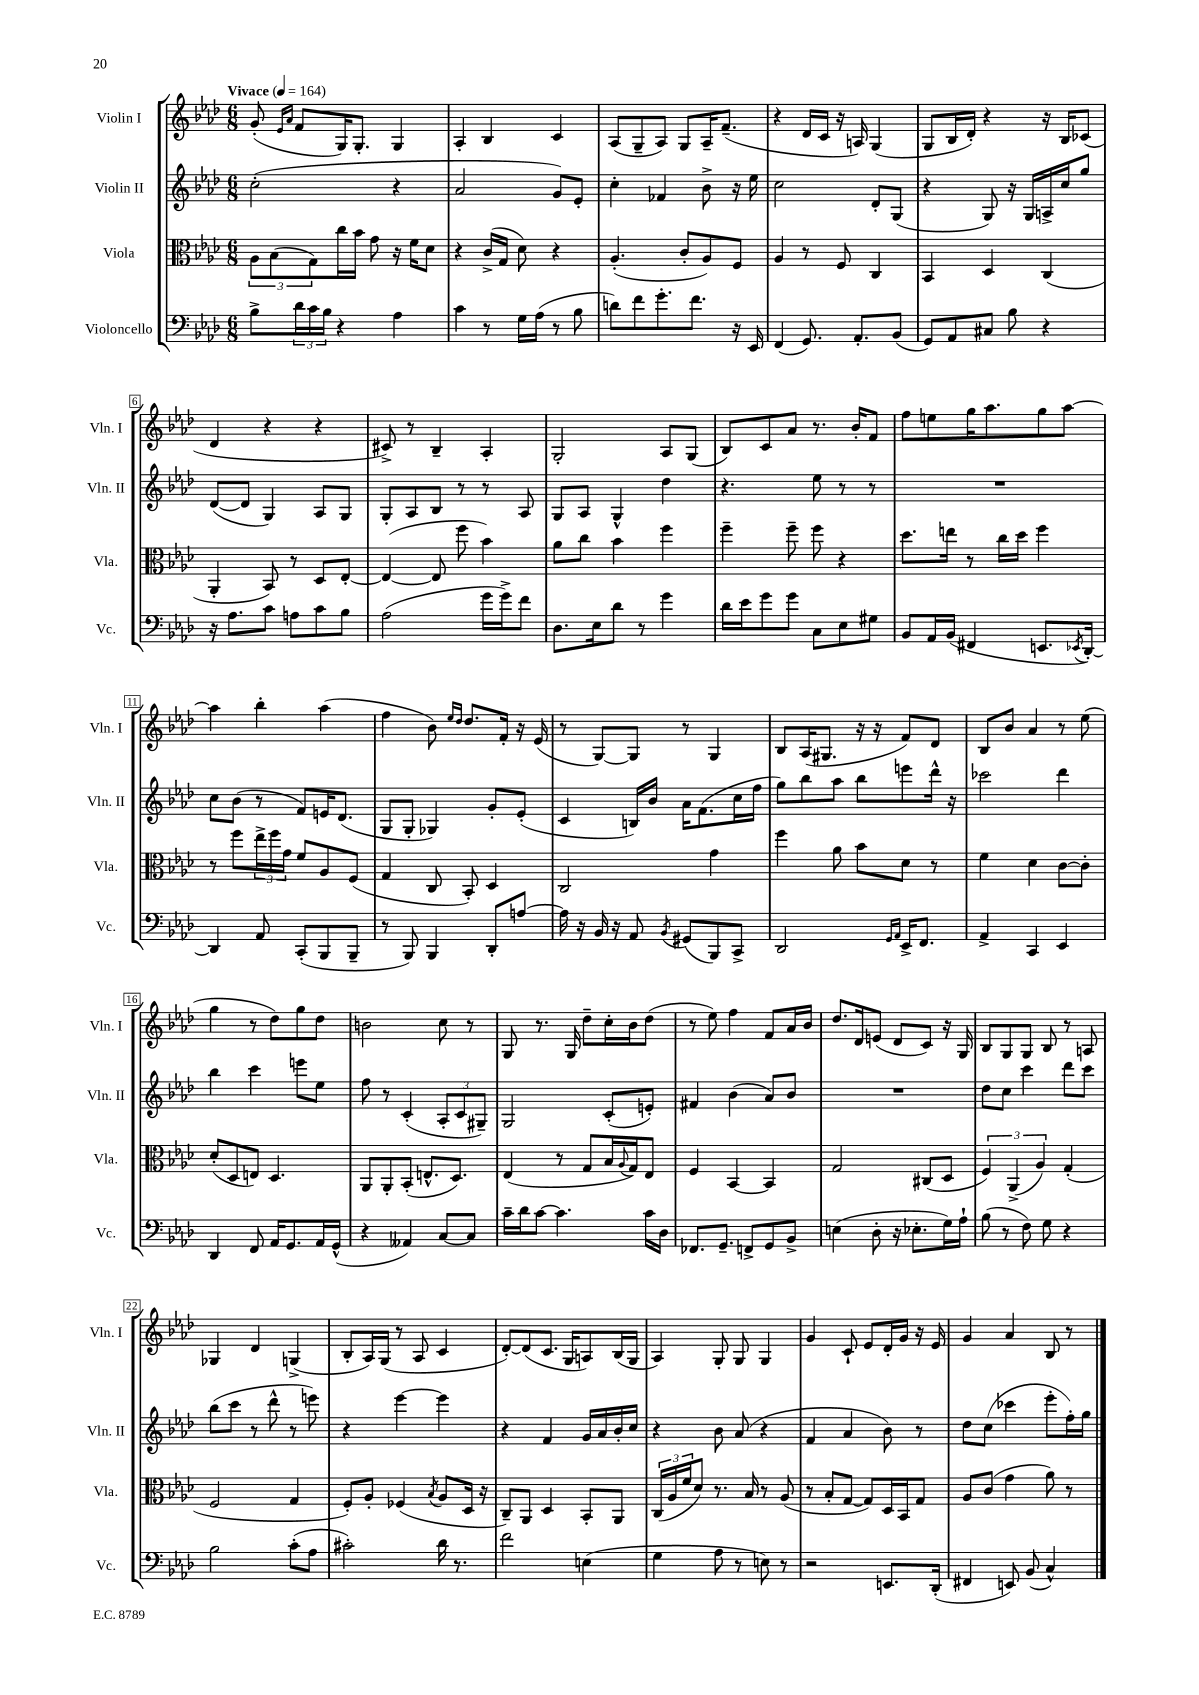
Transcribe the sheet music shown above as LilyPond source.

<<
\new StaffGroup <<
\new Staff = "s0" \with { instrumentName = "Violin I" shortInstrumentName = "Vln. I" } {
    \clef treble \key aes \major \numericTimeSignature \time 6/8 \tempo "Vivace" 4 = 164
    g'8-.( \grace { ees'16 aes'16 } f'8 g16) g8.-. g4 |
    aes4-. bes4 c'4 |
    aes8( g8-- aes8) g8 aes16-- f'8.--( |
    r4 des'16 c'16 r16 a16) g4( |
    g8 bes16 des'16-.) r4 r16 bes16 ces'8( |
    des'4 r4 r4 |
    cis'8->) r8 bes4-- aes4-. |
    g2-. aes8 g8( |
    bes8) c'8 aes'8 r8. bes'16-. f'8 |
    f''8 e''8 g''16 aes''8. g''8 aes''8~ |
    aes''4 bes''4-. aes''4( |
    f''4 bes'8) \grace { ees''16 des''16 } des''8. f'16-. r16 ees'16( |
    r8 g8~) g8 r8 g4 |
    bes8 aes16( gis8. r16 r16 f'8) des'8 |
    bes8 bes'8 aes'4 r8 ees''8( |
    g''4 r8 des''8) g''8 des''8 |
    b'2 c''8 r8 |
    g8 r8. g16 des''8-- c''16-. bes'16 des''8( |
    r8 ees''8) f''4 f'8 aes'16 bes'16 |
    des''8. des'16 e'8( des'8 c'8) r16 g16 |
    bes8 g8 g8 bes8 r8 a8 |
    ges4 des'4 g4->( |
    bes8-. aes16) g16( r8 aes8 c'4 |
    des'8~-.) des'8( c'8. g16 a8) bes16( g16 |
    aes4) g8-. g8 g4 |
    g'4 c'8-! ees'8 des'16-. g'16 r16 ees'16 |
    g'4 aes'4 bes8 r8 \bar "|." |
}
\new Staff = "s1" \with { instrumentName = "Violin II" shortInstrumentName = "Vln. II" } {
    \clef treble \key aes \major \numericTimeSignature \time 6/8
    c''2-.( r4 |
    aes'2 g'8) ees'8-. |
    c''4-. fes'4 bes'8-> r16 ees''16 |
    c''2 des'8-. g8( |
    r4 g8) r16 g16 a16-> c''16 g''8 |
    des'8~( des'8 g4) aes8 g8 |
    g8-. aes8 bes8 r8 r8 aes8 |
    g8 aes8 g4-^ des''4 |
    r4. ees''8 r8 r8 |
    R2. |
    c''8 bes'8( r8 f'8) e'16 des'8.( |
    g8 g8-. ges4) g'8-. ees'8-.( |
    c'4 b16) bes'16 aes'16 f'8.( c''16 f''16 |
    g''8) bes''8 aes''8 bes''8 e'''8 des'''16-^ r16 |
    ces'''2 des'''4 |
    bes''4 c'''4 e'''8 ees''8 |
    f''8 r8 c'4-.( \tuplet 3/2 { aes8-. c'8 gis8--) } |
    g2 c'8-.( e'8-.) |
    fis'4 bes'4( aes'8) bes'8 |
    R2. |
    des''8 c''8 c'''4 des'''8 c'''8 |
    bes''8( c'''8 r8 des'''8-^ r8 e'''8) |
    r4 ees'''4~ ees'''4 |
    r4 f'4 g'16 aes'16 bes'16-. c''16 |
    r4 bes'8 aes'8( r4 |
    f'4 aes'4 bes'8) r8 |
    des''8 c''8( ces'''4 ees'''8-. f''16-.) g''16 \bar "|." |
}
\new Staff = "s2" \with { instrumentName = "Viola" shortInstrumentName = "Vla." } {
    \clef alto \key aes \major \numericTimeSignature \time 6/8
    \tuplet 3/2 { aes8 bes8( g8) } c''16 bes'16 g'8 r16 f'16 des'8 |
    r4 c'16->( g16 des'8) r4 |
    aes4.-.( c'8-. aes8) f8 |
    aes4 r8 f8 c4 |
    bes,4 des4 c4( |
    aes,4-. bes,8) r8 des8 ees8~-. |
    ees4~( ees8 f''8 bes'4) |
    aes'8 c''8 bes'4 f''4 |
    f''4-- f''8-- f''8 r4 |
    des''8. e''16 r8 c''16 des''16 f''4 |
    r8 f''8 \tuplet 3/2 { ees''16-> f''16 g'16 } f'8 aes8 f8( |
    g4 c8 bes,8-.) des4 |
    c2 g'4 |
    f''4 aes'8 bes'8 des'8 r8 |
    f'4 des'4 c'8~ c'8-. |
    des'8-.( des8 e8) des4. |
    aes,8 aes,8-. bes,8-.( e8.-^ des8.) |
    ees4( r8 g8 bes16 \appoggiatura { aes8 } g16) ees8 |
    f4 bes,4~ bes,4 |
    g2 cis8( des8 |
    \tuplet 3/2 { f4) aes,4->( aes4) } g4-.( |
    f2 g4 |
    f8-.) aes8-. fes4( \acciaccatura { bes8 } aes8 des16 r16 |
    c8--) aes,8 des4 bes,8-. aes,8 |
    \tuplet 3/2 { c16( aes16 f'16 } des'8) r8. bes16 r8 aes8( |
    r8 bes8-. g8~ g8) des16 bes,16 g8 |
    aes8 c'8( g'4 aes'8) r8 \bar "|." |
}
\new Staff = "s3" \with { instrumentName = "Violoncello" shortInstrumentName = "Vc." } {
    \clef bass \key aes \major \numericTimeSignature \time 6/8
    bes8-> \tuplet 3/2 { des'16 c'16 bes16 } r4 aes4 |
    c'4 r8 g16 aes16( r8 bes8 |
    d'8) f'8 g'8.-. f'8. r16 ees,16 |
    f,4( g,8.) aes,8.-. bes,8( |
    g,8) aes,8 cis8 bes8 r4 |
    r16 aes8. c'8 a8 c'8 bes8 |
    aes2( g'16 g'16->) f'8 |
    des8. ees16 des'8 r8 g'4 |
    des'16 ees'16 g'8 g'8 c8 ees8 gis8 |
    bes,8 aes,16 bes,16( fis,4 e,8. \acciaccatura { ees,8 } des,16~-.) |
    des,4 aes,8 c,8-.( bes,,8 bes,,8-- |
    r8 bes,,8) bes,,4 des,8-. a8~ |
    a16 r16 bes,16 r16 aes,8 \acciaccatura { bes,8 } gis,8( bes,,8) c,8-> |
    des,2 \grace { g,16 aes,16 } ees,16-> f,8. |
    aes,4-> c,4 ees,4 |
    des,4 f,8 aes,16 g,8. aes,16 g,16-^( |
    r4 aeses,4) c8~ c8 |
    c'16-- des'16 c'8~ c'4. c'16 des16 |
    fes,8. g,8.-- f,8-> g,8 bes,8-> |
    e4( des8-. r16 ees8.-. g16) aes16-! |
    bes8( r8 f8) g8 r4 |
    bes2 c'8-.( aes8 |
    cis'2-.) des'16 r8. |
    f'2 e4( |
    g4 aes8 r8 e8) r8 |
    r2 e,8. des,16-.( |
    fis,4 e,8) bes,8( c4-^) \bar "|." |
}
>>
>>
\layout { \context { \Score \override BarNumber.stencil = #(make-stencil-boxer 0.1 0.3 ly:text-interface::print) } }
